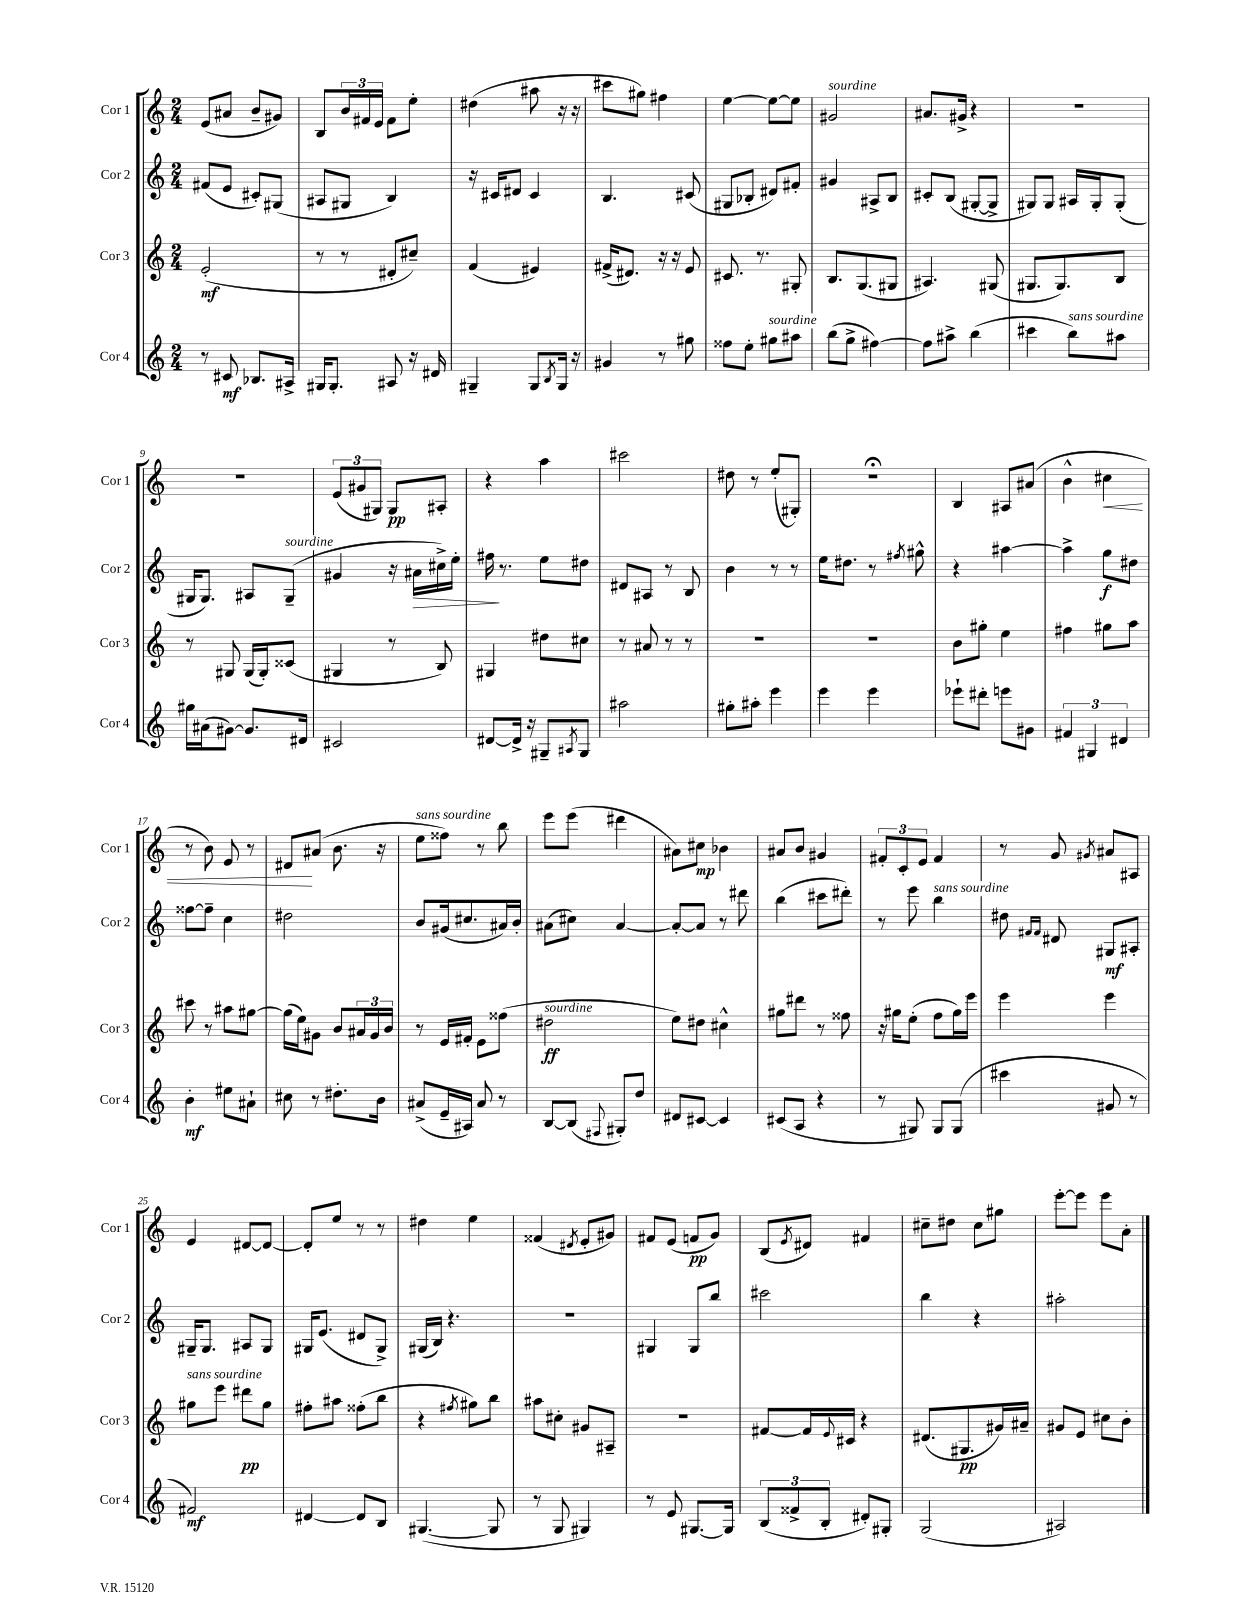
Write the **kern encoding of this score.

**kern	**dynam	**kern	**dynam	**kern	**dynam	**kern	**dynam
*part4	*part4	*part3	*part3	*part2	*part2	*part1	*part1
*staff4	*staff4	*staff3	*staff3	*staff2	*staff2	*staff1	*staff1
*I"Cor 4	*	*I"Cor 3	*	*I"Cor 2	*	*I"Cor 1	*
*I'Cor 4	*	*I'Cor 3	*	*I'Cor 2	*	*I'Cor 1	*
*clefG2	*	*clefG2	*	*clefG2	*	*clefG2	*
*k[]	*	*k[]	*	*k[]	*	*k[]	*
*M2/4	*	*M2/4	*	*M2/4	*	*M2/4	*
=1	=1	=1	=1	=1	=1	=1	=1
8r	.	(2e'/	mf	(8f#X/L	.	(8e/L	.
8c#X/	mf	.	.	8e/J	.	8a#X/J	.
8.B-X/L	.	.	.	8c#X'/L)	.	8b~/L	.
.	.	.	.	(8G#X/J	.	8g#X/J)	.
16A#X^/Jk	.	.	.	.	.	.	.
=2	=2	=2	=2	=2	=2	=2	=2
16G#X/KL	.	8r	.	8A#X/L	.	8B/L	.
8.G#'/J	.	.	.	.	.	.	.
.	.	8r	.	8G#X/J	.	24b/L	.
.	.	.	.	.	.	24f#X/	.
.	.	.	.	.	.	24e/JJ	.
8A#X/	.	8d#X'/L	.	4B/)	.	8f#\L	.
16r	.	8cc#X~/J)	.	.	.	8ee'\J	.
16d#X/	.	.	.	.	.	.	.
=3	=3	=3	=3	=3	=3	=3	=3
4G#X~/	.	(4f/	.	16r	.	(4dd#X\	.
.	.	.	.	16c#X/KL	.	.	.
.	.	.	.	8d#X/J	.	.	.
8G#/L	.	4e#X/)	.	4c#/	.	8aa#X\	.
8qB/	.	.	.	.	.	.	.
16G#/Jk	.	.	.	.	.	16r	.
16r	.	.	.	.	.	16r	.
=4	=4	=4	=4	=4	=4	=4	=4
4g#X/	.	(16f#X^/KL	.	4.B/	.	8ccc#X\L	.
.	.	8.d#X/J)	.	.	.	.	.
.	.	.	.	.	.	8gg#X\J)	.
8r	.	16r	.	.	.	4ff#X\	.
.	.	16r	.	.	.	.	.
8gg#X\	.	8e/	.	(8c#X/	.	.	.
=5	=5	=5	=5	=5	=5	=5	=5
8ff##X\L	.	8.c#X/	.	8G#X/L	.	[4ee\	.
8ee'\J	.	.	.	8B-X'/J	.	.	.
.	.	8.r	.	.	.	.	.
!LO:TX:a:i:t=sourdine	!	!	!	!	!	!	!
8gg#X\L	.	.	.	8d#X/L)	.	8ee\L_	.
8aa#X\J	.	8G#X'/	.	8f#X'/J	.	8ee\J]	.
=6	=6	=6	=6	=6	=6	=6	=6
!	!	!	!	!	!	!LO:TX:a:i:t=sourdine	!
(8bb\L	.	8.B/L	.	4g#X/	.	2g#X/	.
8gg^\J	.	.	.	.	.	.	.
.	.	(8.G/	.	.	.	.	.
[4ff#X\)	.	.	.	8A#X^/L	.	.	.
.	.	8G#X/J	.	8B/J	.	.	.
=7	=7	=7	=7	=7	=7	=7	=7
8ff#\L]	.	4.A#X/)	.	8c#X'/L	.	8.a#X/L	.
8aa#X^\J	.	.	.	(8B/J	.	.	.
.	.	.	.	.	.	16g#X^/Jk	.
(4bb\	.	.	.	[8G#X'/L	.	4r	.
.	.	(8G#X/	.	8G#^/J]	.	.	.
=8	=8	=8	=8	=8	=8	=8	=8
4ccc#X\	.	8.G#X/L	.	8G#X/L)	.	2r	.
.	.	.	.	8G#/J	.	.	.
.	.	8.G#/)	.	.	.	.	.
!LO:TX:a:i:t=sans sourdine	!	!	!	!	!	!	!
8bb\L)	.	.	.	16A#X/LL	.	.	.
.	.	.	.	16G#'/J	.	.	.
8aa#X\J	.	8B/J	.	(8G#'/J	.	.	.
!!LO:LB:g=z
=9	=9	=9	=9	=9	=9	=9	=9
16gg#X\LL	.	8r	.	16G#X/KL	.	2r	.
(16a#X\J	.	.	.	8.G#/J)	.	.	.
[8g#X\J)	.	8G#X/	.	.	.	.	.
8.g#/L]	.	(16G#/LL	.	8A#X/L	.	.	.
.	.	16G#'/J)	.	.	.	.	.
!	!	!	!	!LO:TX:a:i:t=sourdine	!	!	!
.	.	(8c##X/J	.	(8G#~/J	.	.	.
16d#X/Jk	.	.	.	.	.	.	.
=10	=10	=10	=10	=10	=10	=10	=10
2c#X/	.	4G#X/	.	4g#X/	.	(12e/L	.
.	.	.	.	.	.	12g#X/	.
.	.	.	.	.	.	12G#X/J)	.
.	.	8r	.	16r	.	8G#/L	pp
!	!	!	!	!	!LO:HP:b	!	!
.	.	.	.	16a#X\LL	>	.	.
.	.	8B/)	.	16cc#X^\)	.	8A#X'/J	.
.	.	.	.	16ee'\JJ	.	.	.
=11	=11	=11	=11	=11	=11	=11	=11
[8d#X/L	.	4G#X/	.	16ff#X\	.	4r	.
.	.	.	.	8.r	]	.	.
16d#^/Jk]	.	.	.	.	.	.	.
16r	.	.	.	.	.	.	.
8G#X~/L	.	8dd#X\L	.	8ee\L	.	4aa\	.
8qA#X/	.	.	.	.	.	.	.
8G#/J	.	8cc#X\J	.	8dd#X\J	.	.	.
=12	=12	=12	=12	=12	=12	=12	=12
2aa#X\	.	8r	.	8d#X/L	.	2ccc#X\	.
.	.	8a#X/	.	8A#X/J	.	.	.
.	.	8r	.	8r	.	.	.
.	.	8r	.	8B/	.	.	.
=13	=13	=13	=13	=13	=13	=13	=13
8gg#X'\L	.	2r	.	4b\	.	8dd#X\	.
8aa#X'\J	.	.	.	.	.	8r	.
4eee\	.	.	.	8r	.	(8ee'/L	.
.	.	.	.	8r	.	8G#X'/J)	.
=14	=14	=14	=14	=14	=14	=14	=14
4eee\	.	2r	.	16ee\KL	.	2r;<	.
.	.	.	.	8.dd#X\J	.	.	.
4eee\	.	.	.	8r	.	.	.
.	.	.	.	8qff#X/	.	.	.
.	.	.	.	8gg#X^^\	.	.	.
=15	=15	=15	=15	=15	=15	=15	=15
8eee-X`\L	.	8b\L	.	4r	.	4B/	.
8ddd#X'\J	.	8gg#X'\J	.	.	.	.	.
8eeen\L	.	4ee\	.	[4aa#X\	.	8A#X/L	.
8g#X\J	.	.	.	.	.	(8a#X/J	.
=16	=16	=16	=16	=16	=16	=16	=16
6f#X/	.	4ff#X\	.	4aa#^\]	.	4b^^\	.
6G#X/	.	.	.	.	.	.	.
!	!	!	!	!	!	!	!LO:HP:b
.	.	8gg#X\L	.	8gg\L	f	4cc#X\	<
6d#X/	.	.	.	.	.	.	.
.	.	8aa\J	.	8dd#X\J	.	.	.
!!LO:LB:g=z
=17	=17	=17	=17	=17	=17	=17	=17
4b'\	mf	8ccc#X\	.	[8ff##X\L	.	8r	.
.	.	8r	.	8ff##~\J]	.	8b\)	.
8ee#X\L	.	8aa#X\L	.	4cc\	.	8e/	.
8a#X`\J	.	[8gg#X\J	.	.	.	8r	.
=18	=18	=18	=18	=18	=18	=18	=18
8cc#X\	.	(16gg#\LL]	.	2dd#X\	.	8d#X/L	.
.	.	16ee\J)	.	.	.	.	.
8r	.	8g#X\J	.	.	.	(8a#X/J	[
8.dd#X'\L	.	8b/L	.	.	.	8.b\	.
.	.	24a#X/L	.	.	.	.	.
.	.	24g#/	.	.	.	.	.
16b\Jk	.	.	.	.	.	16r	.
.	.	24b/JJ	.	.	.	.	.
=19	=19	=19	=19	=19	=19	=19	=19
!	!	!	!	!	!	!LO:TX:a:i:t=sans sourdine	!
(8a#X^/L	.	8r	.	8b/L	.	8ee\L	.
16e~/L	.	16e/LL	.	(16g#X/k	.	8ff##X\J)	.
16A#X/JJ)	.	16f#X'/JJ	.	8.cc#X/	.	.	.
8a#/	.	8e\L	.	.	.	8r	.
8r	.	(8ff##X\J	.	16a#X/L)	.	8bb\	.
.	.	.	.	16b'/JJ	.	.	.
=20	=20	=20	=20	=20	=20	=20	=20
!	!	!LO:TX:a:i:t=sourdine	!	!	!	!	!
[8B/L	.	2dd#X\	ff	(8a#X\L	.	8eee\L	.
(8B/J]	.	.	.	8cc#X\J)	.	(8eee\J	.
8qqF#X/	.	.	.	.	.	.	.
8G#X'/L)	.	.	.	[4a#/	.	4ddd#X\	.
8dd/J	.	.	.	.	.	.	.
=21	=21	=21	=21	=21	=21	=21	=21
8d#X/L	.	8ee\L)	.	8a#'/L_	.	8a#X\L)	.
[8c#X/J	.	8dd#X\J	.	8a#/J]	.	8cc#X\J	mp
4c#/]	.	4cc#X^^\	.	8r	.	4b-X\	.
.	.	.	.	8ddd#X\	.	.	.
=22	=22	=22	=22	=22	=22	=22	=22
(8c#X/L	.	8gg#X\L	.	(4bb\	.	8a#X/L	.
8A/J	.	8ddd#X\J	.	.	.	8b/J	.
4r	.	8r	.	8ccc#X\L	.	4g#X/	.
.	.	8ff##X\	.	8ddd#X'\J)	.	.	.
=23	=23	=23	=23	=23	=23	=23	=23
8r	.	16r	.	8r	.	12f#X'/L	.
.	.	16gg#X\KL	.	.	.	.	.
.	.	.	.	.	.	12c'/	.
8G#X/)	.	(8ee'\J	.	8eee\	.	.	.
.	.	.	.	.	.	12e/J	.
!	!	!	!	!LO:TX:a:i:t=sans sourdine	!	!	!
8G#/L	.	8ff\L	.	4bb\	.	4f#/	.
(8G#/J	.	16gg#\L)	.	.	.	.	.
.	.	16eee\JJ	.	.	.	.	.
=24	=24	=24	=24	=24	=24	=24	=24
4ccc#X\	.	4eee\	.	8dd#X\	.	8r	.
.	.	.	.	16qqf#X/LL	.	.	.
.	.	.	.	16qqf#/JJ	.	.	.
.	.	.	.	8d#X/	.	8g/	.
.	.	.	.	.	.	8qg#X/	.
8g#X/	.	4eee\	.	8G#X/L	mf	8a#X/L	.
8r	.	.	.	8A#X'/J	.	8A#X/J	.
!!LO:LB:g=z
=25	=25	=25	=25	=25	=25	=25	=25
!	!	!LO:TX:a:i:t=sans sourdine	!	!	!	!	!
2f#X/)	mf	8gg#X\L	.	16G#X~/KL	.	4e/	.
.	.	.	.	8.G#/J	.	.	.
.	.	8eee\J	.	.	.	.	.
.	.	8ddd#X\L	pp	8A#X/L	.	[8d#X/L	.
.	.	8gg#\J	.	8G#/J	.	8d#/J_	.
=26	=26	=26	=26	=26	=26	=26	=26
[4d#X/	.	8ff#X'\L	.	16G#X/KL	.	8d#'/L]	.
.	.	.	.	(8.e/J	.	.	.
.	.	8aa#X\J	.	.	.	8ee/J	.
8d#/L]	.	(8ff##X'\L	.	8d#X/L	.	8r	.
8B/J	.	8bb\J	.	8G#^/J)	.	8r	.
=27	=27	=27	=27	=27	=27	=27	=27
([4.G#X/	.	4r	.	(16G#X/LL	.	4dd#X\	.
.	.	.	.	16B/JJ)	.	.	.
.	.	.	.	4.r	.	.	.
.	.	8qff#X/	.	.	.	.	.
.	.	8gg#X\L)	.	.	.	4ee\	.
8G#/]	.	8bb\J	.	.	.	.	.
=28	=28	=28	=28	=28	=28	=28	=28
8r	.	8aa#X\L	.	2r	.	(4f##X/	.
8G/	.	8cc#X'\J	.	.	.	.	.
.	.	.	.	.	.	8qd#X/	.
4G#X/)	.	8g#X/L	.	.	.	8e'/L	.
.	.	8A#X~/J	.	.	.	8g#X/J)	.
=29	=29	=29	=29	=29	=29	=29	=29
8r	.	2r	.	4G#X/	.	8f#X/L	.
8e/	.	.	.	.	.	(8e/J	.
[8.G#X/L	.	.	.	8G#/L	.	8fn/L	pp
.	.	.	.	8bb/J	.	8g/J)	.
16G#/Jk]	.	.	.	.	.	.	.
=30	=30	=30	=30	=30	=30	=30	=30
(12B/L	.	[8f#X/L	.	2ccc#X\	.	(8B/L	.
12f##X^/	.	.	.	.	.	.	.
.	.	.	.	.	.	8qe/	.
.	.	16f#/L]	.	.	.	8d#X/J)	.
12B'/J	.	.	.	.	.	.	.
.	.	8qqe/	.	.	.	.	.
.	.	16c#X/JJ	.	.	.	.	.
8d#X'/L)	.	4r	.	.	.	4f#X/	.
8G#X'/J	.	.	.	.	.	.	.
=31	=31	=31	=31	=31	=31	=31	=31
(2G/	.	(8.d#X/L	.	4bb\	.	8cc#X~\L	.
.	.	.	.	.	.	8dd#X\J	.
.	.	8.G#X/	pp	.	.	.	.
.	.	.	.	4r	.	8cc#\L	.
.	.	16g#X/L)	.	.	.	8gg#X\J	.
.	.	16a#X~/JJ	.	.	.	.	.
=32	=32	=32	=32	=32	=32	=32	=32
2A#X/)	.	8g#X/L	.	2aa#X'\	.	[8eee'\L	.
.	.	8e/J	.	.	.	8eee\J]	.
.	.	8cc#X\L	.	.	.	8eee\L	.
.	.	8b'\J	.	.	.	8a'\J	.
==	==	==	==	==	==	==	==
*-	*-	*-	*-	*-	*-	*-	*-
